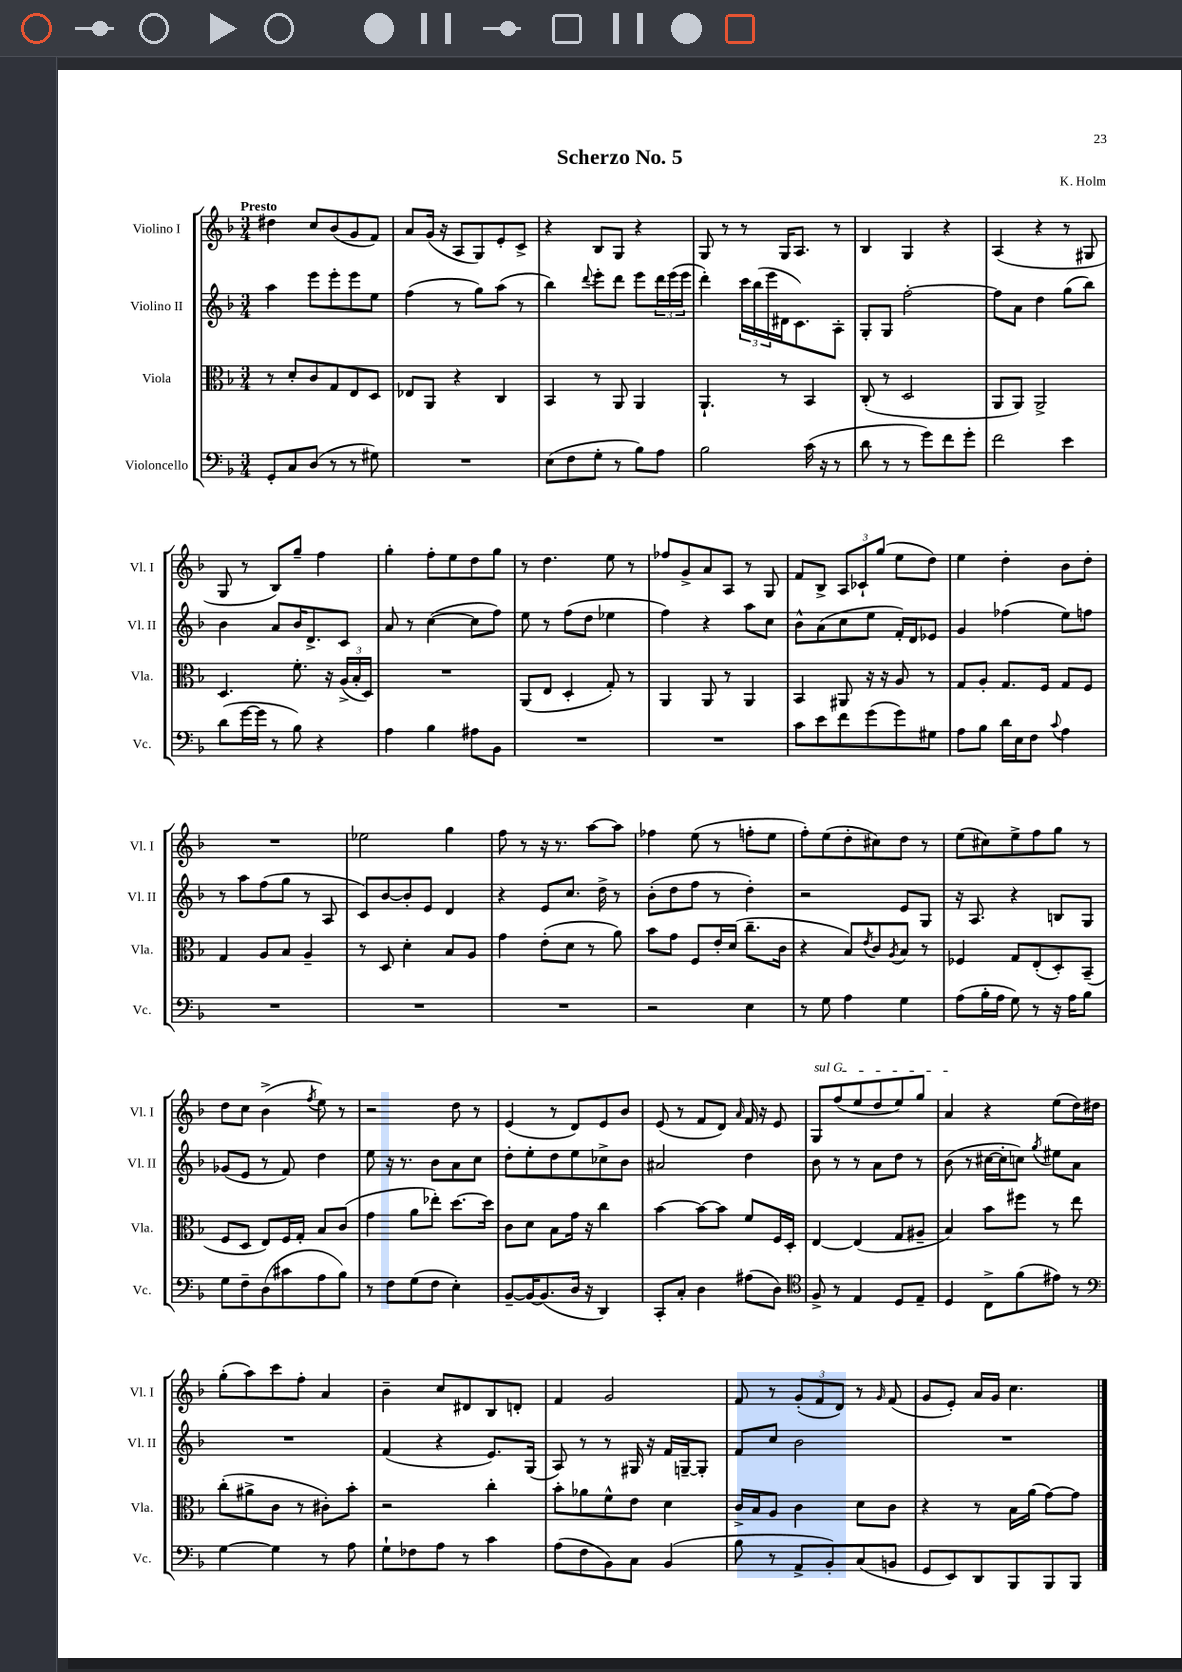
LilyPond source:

\header { title = "Scherzo No. 5" composer = "K. Holm" }
<<
\new StaffGroup <<
\new Staff = "s0" \with { instrumentName = "Violino I" shortInstrumentName = "Vl. I" } {
    \clef treble \key f \major \numericTimeSignature \time 3/4 \tempo "Presto"
    dis''4 c''8 bes'8( g'8 f'8) |
    a'8 g'16( r16 a8 g8) e'8-. c'8-> |
    r4 bes8 g8 r4 |
    g8 r8 r8 g16 a8. r8 |
    bes4 g4 r4 |
    a4( r4 r8 gis8 |
    g8 r8 bes8) g''8-- f''4 |
    g''4-. f''8-. e''8 d''8 g''8 |
    r8 d''4. e''8 r8 |
    fes''8 g'8-> a'8 a8 r8 g8 |
    f'8 bes8-> \tuplet 3/2 { a8 ces'8-! g''8( } e''8 d''8) |
    e''4 d''4-. bes'8 d''8-. |
    R2. |
    ees''2 g''4 |
    f''8 r8 r16 r8. a''8~ a''8 |
    fes''4 e''8( r8 f''8-. e''8 |
    f''8-.) e''8( d''8-. cis''8) d''8 r8 |
    e''8( cis''8) e''8-> f''8 g''8 r8 |
    d''8 c''8 bes'4->( \acciaccatura { f''8 } e''8) r8 |
    r2 d''8 r8 |
    e'4( r8 d'8) e'8 bes'8 |
    e'8( r8 f'8 d'8) \grace { a'16 } f'16 r16 e'8 |
    \once \override TextSpanner.bound-details.left.text = \markup { \italic "sul G" } g8\startTextSpan f''8( e''8 d''8 e''8) g''8 |
    a'4\stopTextSpan r4 e''8( d''16) dis''16 |
    g''8-.( a''8) c'''8 f''8-. a'4 |
    bes'4-- c''8 dis'8 bes8 d'8-. |
    f'4 g'2 |
    f'8 r8 \tuplet 3/2 { g'8-.( f'8 d'8) } r8 \grace { g'16 } f'8( |
    g'8 e'8-.) a'16 g'16 c''4. \bar "|." |
}
\new Staff = "s1" \with { instrumentName = "Violino II" shortInstrumentName = "Vl. II" } {
    \clef treble \key f \major \numericTimeSignature \time 3/4
    a''4 e'''8 e'''8-. e'''8 e''8 |
    f''4( r8 g''8) a''8( r8 |
    bes''4) \appoggiatura { d'''8 } e'''8-. d'''8 e'''8 \tuplet 3/2 { d'''16 e'''16( e'''16 } |
    d'''4-.) \tuplet 3/2 { c'''16 bes''16( e'''16 } dis'16 c'8.) a8-. |
    g8-. g8 f''2~-. |
    f''8 a'8 d''4 g''8( bes''8) |
    bes'4 a'8 bes'16 d'8.-> c'8 |
    a'8 r8 c''4~( c''8 f''8) |
    e''8 r8 f''8( d''8 ees''4 |
    f''4) r4 a''8 c''8 |
    bes'8-^ a'8( c''8 e''8 f'16-.) d'16 ees'8 |
    g'4 fes''4( e''8) f''8 |
    r8 a''8 f''8( g''8 r8 a8 |
    c'8) bes'8~ bes'8-. e'8 d'4 |
    r4 e'8 c''8. d''16-> r8 |
    bes'8-.( d''8 f''8 r8 d''4-.) |
    r2 e'8 g8 |
    r16 a8. r4 b8 g8 |
    ges'8( e'8 r8 f'8) d''4 |
    e''8 r16 r8. bes'8 a'8 c''8 |
    d''8-. e''8-. d''8 e''8 ces''8-> bes'8 |
    ais'2 d''4 |
    bes'8 r8 r8 a'8 d''8 r8 |
    bes'8( r8 cis''16~ cis''16-. c''8) \acciaccatura { g''8 } eis''8 a'8 |
    R2. |
    f'4( r4 e'8.) g16( |
    a8) r8 r8 gis16 r16 f'16 g16~-- g8-. |
    f'8 c''8 bes'2 |
    R2. \bar "|." |
}
\new Staff = "s2" \with { instrumentName = "Viola" shortInstrumentName = "Vla." } {
    \clef alto \key f \major \numericTimeSignature \time 3/4
    r8 d'8-. c'8 g8 e8 d8 |
    ees8 a,8 r4 c4 |
    bes,4 r8 a,8 a,4 |
    a,4.-! r8 bes,4 |
    c8-.( r8 d2 |
    a,8 a,8) a,2-> |
    d4. f'8.-. r16 \tuplet 3/2 { a16->( bes16-. d16) } |
    R2. |
    a,8( e8 d4-. g8-.) r8 |
    a,4 a,8 r8 a,4 |
    bes,4 ais,8 r16 r16 a8 r8 |
    g8 a8-. g8. f16 g8 f8 |
    g4 a8 bes8 a4-- |
    r8 d8 d'4-. bes8 a8 |
    g'4 e'8-.( d'8 r8 a'8) |
    bes'8 g'8 f8 e'16-. d'16( c''8.-- c'16 |
    r4 bes8) \acciaccatura { e'8 } c'8 \acciaccatura { a8 } bes8 r8 |
    fes4 g8 e8-.( d8-.) bes,8--( |
    f8 d8 e8) f16 g16-. bes8 c'8( |
    g'4 a'8 ees''8-.) d''8.~ d''16 |
    c'8 d'8 bes8 g'16 r16 c''4 |
    bes'4~ bes'8~ bes'8 f'8 f16 d16-. |
    e4~ e4( g8 ais8-- |
    bes4) bes'8 fis''8 r8 e''8 |
    c''8-.( ais'8-> c'8 r8 cis'8-.) bes'8-. |
    r2 c''4-. |
    bes'8-. aes'8 f'8-^ e'8 d'4 |
    c'16-> bes16 a8 c'4 d'8 c'8 |
    r4 r8 bes16 a'16( g'8~) g'8 \bar "|." |
}
\new Staff = "s3" \with { instrumentName = "Violoncello" shortInstrumentName = "Vc." } {
    \clef bass \key f \major \numericTimeSignature \time 3/4
    g,8-. c8 d8( r8 r8 gis8) |
    R2. |
    e8( f8 g8-. r8 bes8) a8 |
    bes2 c'16( r16 r8 |
    d'8 r8 r8 g'8) f'8 g'8-. |
    f'2 e'4 |
    d'8( g'16~ g'16 r8 bes8) r4 |
    a4 bes4 ais8 bes,8 |
    R2. |
    R2. |
    c'8 e'8 f'8 g'8( g'8) gis8 |
    a8 bes8 d'16 e16 f8 \appoggiatura { c'8 } a4 |
    R2. |
    R2. |
    R2. |
    r2 e4 |
    r8 g8 a4 g4 |
    a8( bes16-. a16 g8) r8 r16 a16 bes8 |
    g8 f8-- d8( cis'8 a8 bes8) |
    r8 f8 g8( f8 e4-.) |
    bes,8~-- bes,16~ bes,8.( d16 r16 d,4) |
    c,8-. c8-. d4 ais8( d8) |
    \clef tenor f8-> r8 e4 d8 e8-- |
    d4 c8-> f'8( eis'8) r8 |
    \clef bass g4~ g4 r8 a8 |
    g8-! fes8 a8 r8 c'4 |
    a8( f8 bes,8) c8 bes,4( |
    bes8 r8 a,8-> bes,8-.) c8( b,8 |
    g,8 e,8) d,8 bes,,8 bes,,8 bes,,8 \bar "|." |
}
>>
>>
\layout { \context { \Score \remove "Bar_number_engraver" } }
